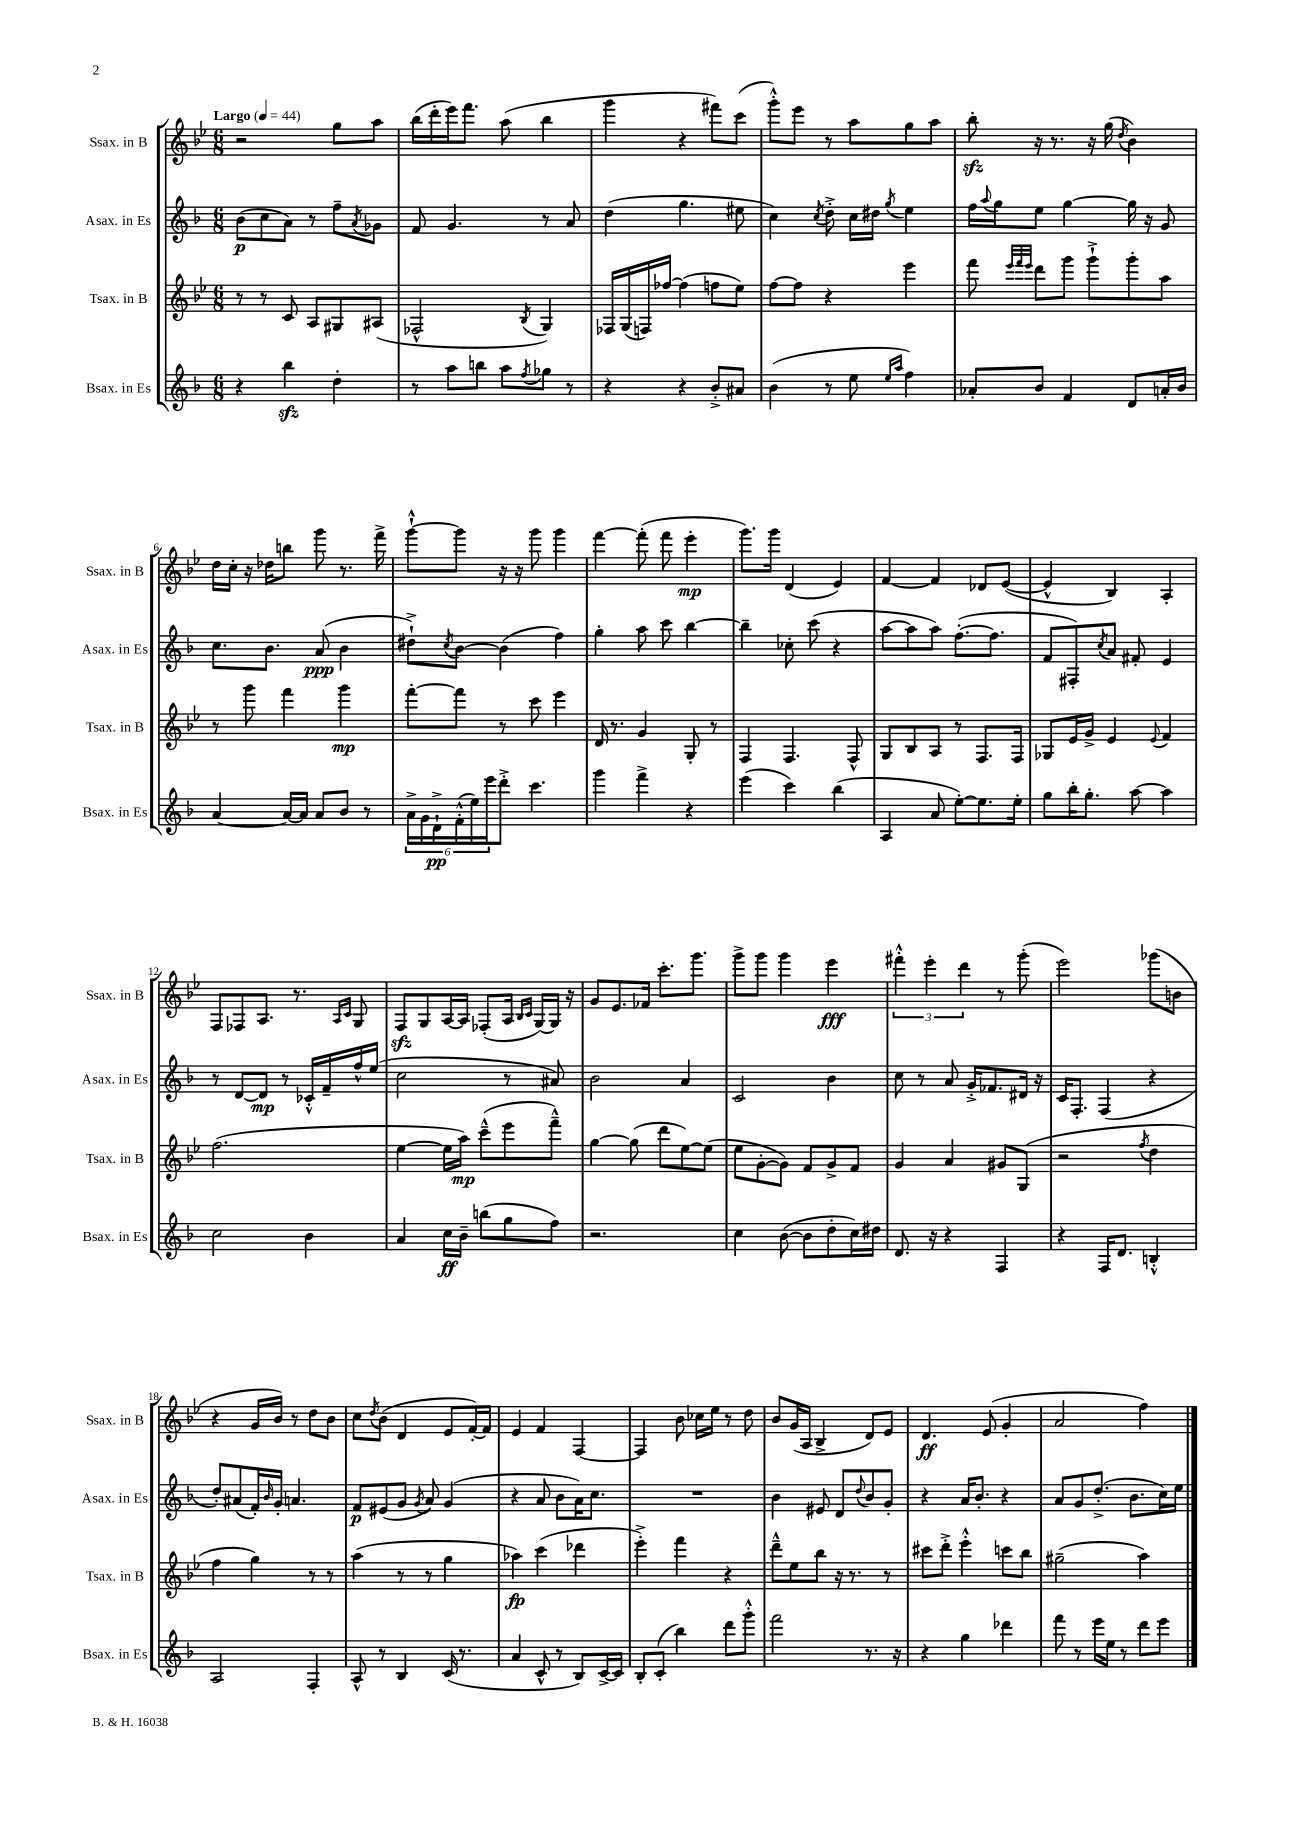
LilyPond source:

<<
\new StaffGroup <<
\new Staff = "s0" \with { instrumentName = "Ssax. in B" shortInstrumentName = "Ssax. in B" } {
    \clef treble \key bes \major \numericTimeSignature \time 6/8 \tempo "Largo" 4 = 44
    r2 g''8 a''8 |
    bes''16( d'''16-. ees'''16) f'''8. a''8( bes''4 |
    g'''4 r4 fis'''8) c'''8( |
    g'''8-.-^) ees'''8 r8 a''8 g''8 a''8 |
    bes''8-.\sfz r16 r8. r16 g''16( \acciaccatura { d''8 } bes'4) |
    d''16 c''16-. r16 des''16 b''8 g'''8 r8. f'''16-> |
    g'''8~-!-^ g'''8 r16 r16 g'''8 g'''4 |
    f'''4~ f'''8-.( f'''8 ees'''4-.\mp |
    g'''8.) g'''16 d'4( ees'4) |
    f'4~ f'4 des'8 ees'8~( |
    ees'4-^ bes4) a4-. |
    f8 fes8 a8. r8. \grace { a16 c'16 } g8 |
    f8\sfz g8 a16~ a16 fes8-.( a16 \grace { bes16 c'16 } g16~) g16 r16 |
    g'8 ees'8. fes'16 c'''8.-. g'''8. |
    g'''8-> g'''8 g'''4 ees'''4\fff |
    \tuplet 3/2 { fis'''4-.-^ ees'''4-. d'''4 } r8 g'''8-.( |
    ees'''2) ges'''8( b'8 |
    r4 g'16 bes'16) r8 d''8 bes'8 |
    c''8 \acciaccatura { d''8 } bes'8( d'4 ees'8 f'16~-.) f'16 |
    ees'4 f'4 f4~ |
    f4 bes'8 ces''16 ees''16 r8 d''8 |
    bes'8 g'16( a16 bes4-> d'8) ees'8 |
    d'4.\ff ees'8( g'4-. |
    a'2 f''4) \bar "|." |
}
\new Staff = "s1" \with { instrumentName = "Asax. in Es" shortInstrumentName = "Asax. in Es" } {
    \clef treble \key f \major \numericTimeSignature \time 6/8
    bes'8\p( c''8 a'8) r8 f''8-- \acciaccatura { a'8 } ges'8 |
    f'8 g'4. r8 a'8 |
    d''4( g''4. eis''8 |
    c''4) \acciaccatura { c''8 } d''8-.-> c''16 dis''16 \acciaccatura { g''8 } e''4 |
    f''16 \appoggiatura { a''8 } g''16 e''8 g''4~ g''16 r16 g'8 |
    c''8. bes'8. a'8\ppp( bes'4 |
    dis''8-!->) \acciaccatura { c''8 } bes'8~ bes'4( f''4) |
    g''4-. a''8 c'''8 bes''4~ |
    bes''4-- ces''8-. c'''8( r4 |
    a''8~ a''8 a''8) f''8.~-.( f''8. |
    f'8 fis8-.) \acciaccatura { c''8 } a'8 fis'8-. e'4 |
    r8 d'8~ d'8\mp r8 ces'16-.-^ f'16-- f''16-^ e''16( |
    c''2 r8 ais'8) |
    bes'2 a'4 |
    c'2 bes'4 |
    c''8 r8 a'8 g'16-.-> fes'8. dis'16 r16 |
    c'16 f8.-. f4( r4 |
    d''8-.) ais'8( f'16-.) \grace { bes'16 } g'16-. a'4. |
    f'8\p eis'8( g'8 \acciaccatura { g'8 } a'8) g'4( |
    r4 a'8 bes'8 a'16) c''8. |
    R2. |
    bes'4 eis'8 d'8 \appoggiatura { d''8 } bes'8 g'8-. |
    r4 a'16 bes'8.-. r4 |
    a'8 g'8 d''8.-.->( bes'8. c''16) e''16 \bar "|." |
}
\new Staff = "s2" \with { instrumentName = "Tsax. in B" shortInstrumentName = "Tsax. in B" } {
    \clef treble \key bes \major \numericTimeSignature \time 6/8
    r8 r8 c'8 a8 gis8 ais8( |
    fes2-^ \acciaccatura { bes8 } g4) |
    fes16 g16( f16) fes''16~ fes''4( f''8 ees''8) |
    f''8~ f''8 r4 ees'''4 |
    f'''8 \grace { ees'''32 f'''32 ees'''32 } d'''8 g'''8 g'''8-!-> g'''8-. a''8 |
    r8 g'''8 f'''4 g'''4\mp |
    f'''8~-. f'''8 r8 c'''8 ees'''4 |
    d'16 r8. g'4 g8-. r8 |
    f4 f4. f8-^ |
    g8 bes8 a8 r8 f8. f16 |
    ges8 ees'16 g'16-> ees'4 \appoggiatura { ees'8 } f'4 |
    f''2.( |
    ees''4~ ees''16 a''16\mp) c'''8---^( ees'''8 f'''8---^) |
    g''4~ g''8( d'''8 ees''8~) ees''8( |
    ees''8 g'8~-. g'8) f'8 g'8-> f'8 |
    g'4 a'4 gis'8 g8( |
    r2 \acciaccatura { f''8 } d''4 |
    f''4 g''4) r8 r8 |
    a''4( r8 r8 g''4 |
    aes''4\fp) c'''4( des'''4 |
    ees'''4-.->) f'''4 r4 |
    d'''8---^ ees''8 bes''8 r16 r8. r8 |
    cis'''8 d'''8-.-> ees'''4-.-^ c'''8 bes''8 |
    gis''2--( a''4) \bar "|." |
}
\new Staff = "s3" \with { instrumentName = "Bsax. in Es" shortInstrumentName = "Bsax. in Es" } {
    \clef treble \key f \major \numericTimeSignature \time 6/8
    r4 bes''4\sfz d''4-. |
    r8 a''8 b''8 a''8 \acciaccatura { f''8 } ges''8 r8 |
    r4 r4 bes'8-.-> ais'8 |
    bes'4( r8 e''8 \grace { e''16 a''16 } f''4) |
    aes'8-. bes'8 f'4 d'8 a'16-. bes'16 |
    a'4~ a'16~ a'16 a'8 bes'8 r8 |
    \tuplet 6/4 { a'16-> g'16 d'16-!->\pp f'16-.-^( e''16) e'''16 } d'''8-.-> c'''4. |
    g'''4 f'''4-> r4 |
    e'''4( c'''4) bes''4( |
    a4 a'8 e''8~-.) e''8. e''16-. |
    g''8 bes''16-. g''8.-. a''8~ a''4 |
    c''2 bes'4 |
    a'4 c''16\ff bes'16-- b''8( g''8 f''8) |
    r2. |
    c''4 bes'8~( bes'8 d''8-. c''16) dis''16 |
    d'8. r16 r4 f4 |
    r4 f16 d'8. b4-.-^ |
    a2 f4-. |
    a8-^ r8 bes4 c'16( r8. |
    a'4 c'8-^ r8 bes8) c'16~-> c'16 |
    bes8-. c'8-.( bes''4) d'''8 g'''8-.-^ |
    f'''2 r8. r16 |
    r4 g''4 des'''4 |
    f'''8 r8 e'''16 e''16 r8 d'''8 e'''8 \bar "|." |
}
>>
>>
